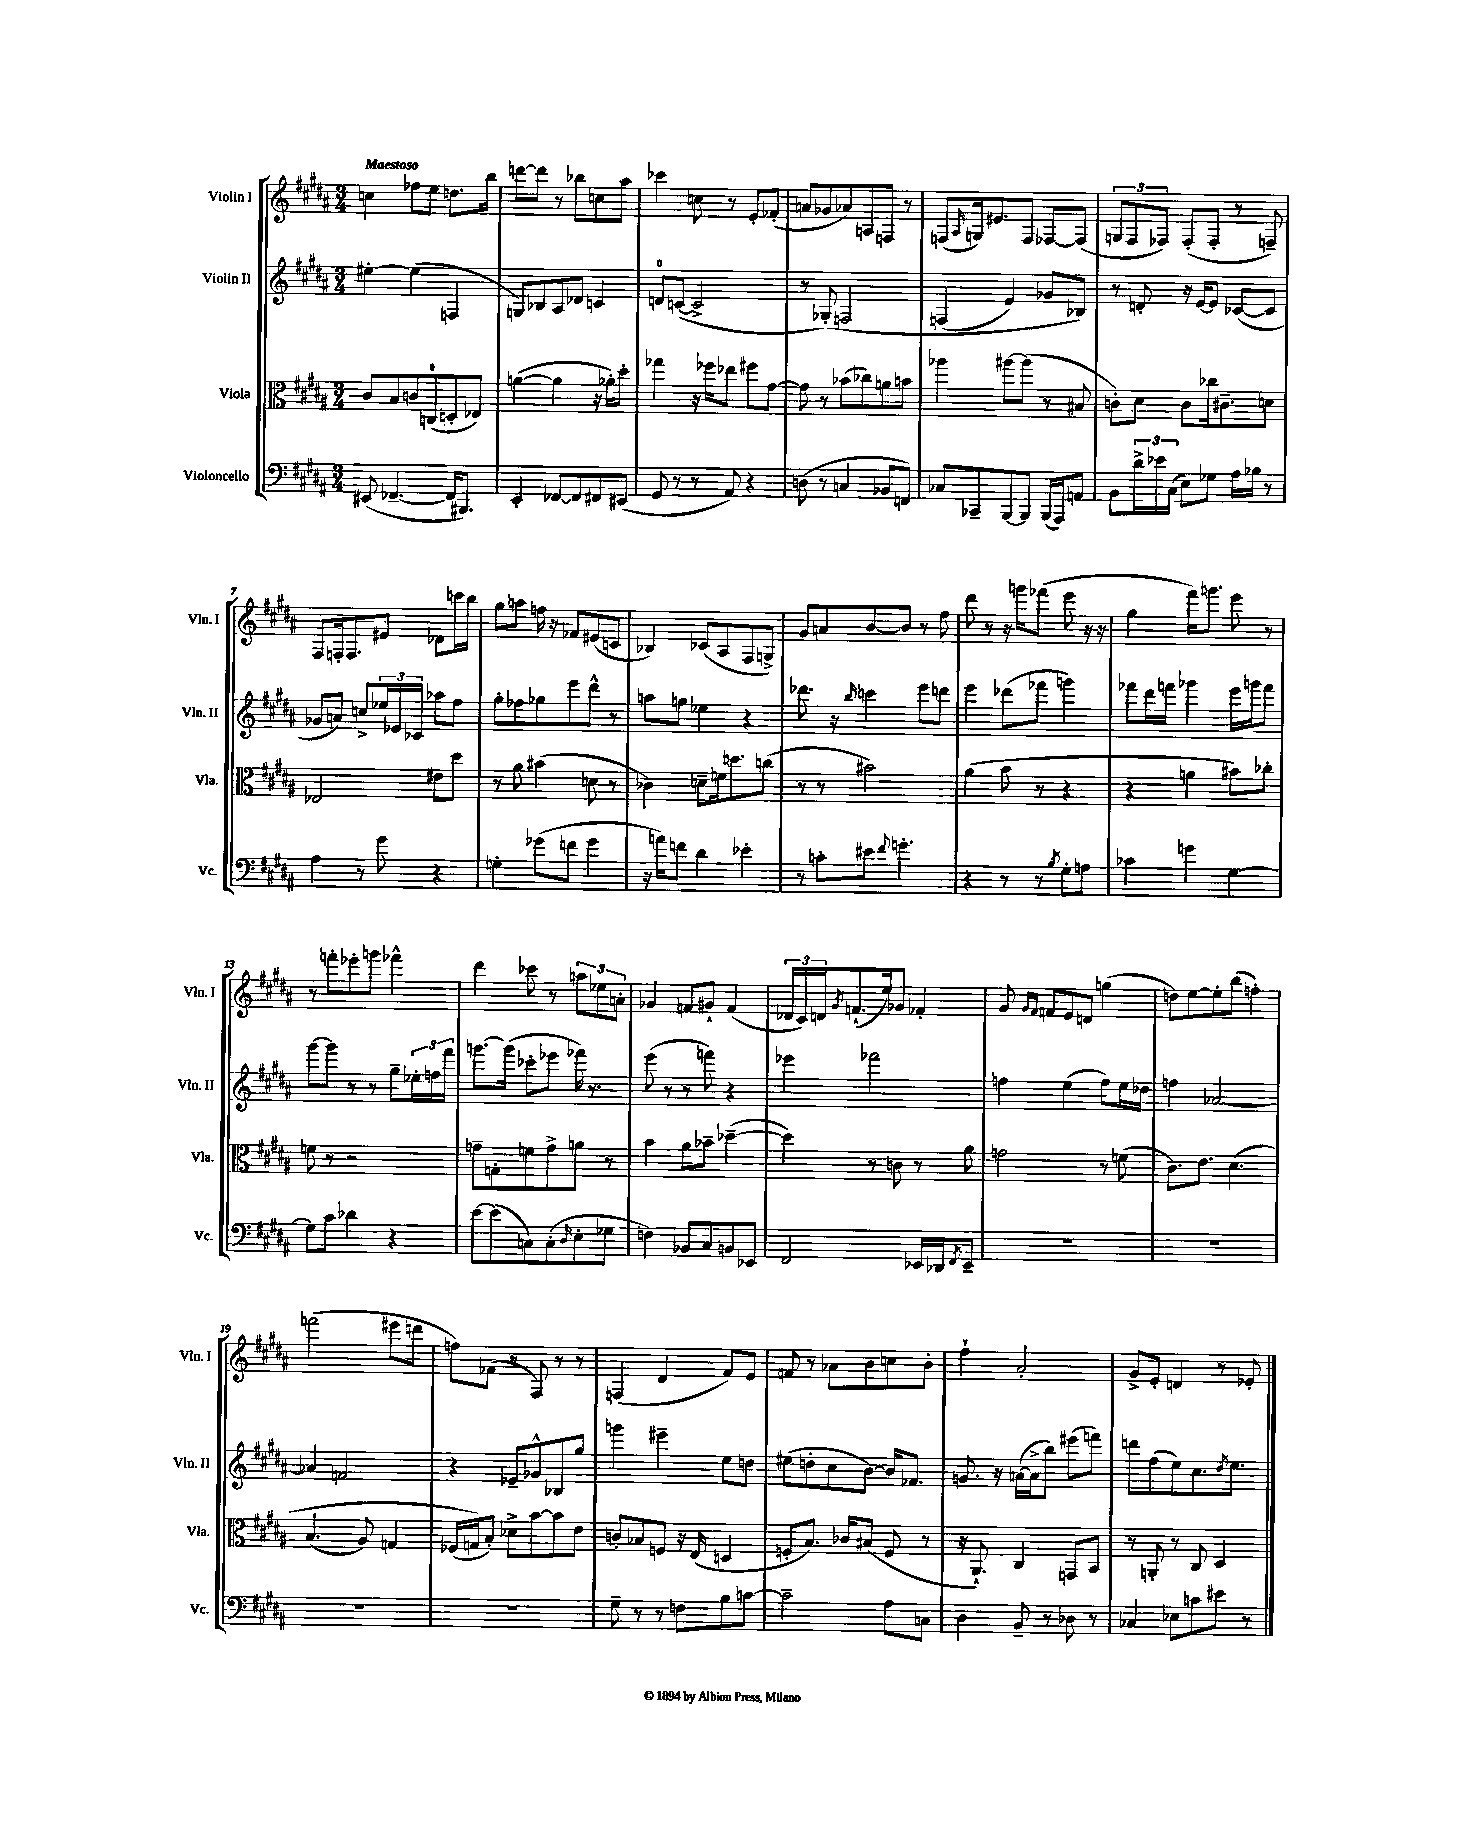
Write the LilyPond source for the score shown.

<<
\new StaffGroup <<
\new Staff = "s0" \with { instrumentName = "Violin I" shortInstrumentName = "Vln. I" } {
    \clef treble \key b \major \numericTimeSignature \time 3/4 \tempo "Maestoso"
    c''4 fes''8 e''8 d''8. b''16 |
    d'''8~ d'''8 r8 bes''8 c''8 ais''8 |
    ces'''4 c''8 r8 e'8-. fes'8-.( |
    a'8 ges'8 aes'8) a8 f8 r8 |
    f8( \grace { ais16 } g16) eis'8. f8 fes8~ fes8( |
    \tuplet 3/2 { g8 fis8 fes8) } fes8-.( fes8-. r8 f8--) |
    fis8 f16-. f8. eis'8 des'8 c'''16 b''16 |
    gis''8 a''8 f''16 r16 fes'8 eis'8( c'8 |
    bes4) ces'8( ais8 fis8 g8->) |
    gis'8 a'8 b'8~ b'8 r8 fis''8 |
    dis'''8 r8 r16 g'''16 fes'''8( e'''8 r16 r16 |
    gis''4 fis'''16) g'''8. e'''8 r8 |
    r8 f'''8-. ees'''8-. g'''8 fes'''4-^ |
    dis'''4 ces'''8 r8 \tuplet 3/2 { a''8 ees''8 a'8-. } |
    ges'4 f'8 gis'8-! f'4( |
    \tuplet 3/2 { des'16 cis'16) d'16 } \acciaccatura { gis'8 } f'8.-!( e''16) ges'8 fes'4-. |
    gis'8 \grace { gis'16 fis'16 } f'8 e'8 d'8 g''4( |
    d''8) e''8~ e''8-. b''8( f''4-.) |
    f'''2( eis'''8 d'''8 |
    f''8) fes'8( r8 fis8) r8 r8 |
    f4( dis'4 fis'8) e'8 |
    f'8 r8 aes'8 b'8 c''8 b'8-. |
    fis''4-! ais'2-. |
    gis'8-> e'8-. d'4 r8 ees'8-. \bar "|." |
}
\new Staff = "s1" \with { instrumentName = "Violin II" shortInstrumentName = "Vln. II" } {
    \clef treble \key b \major \numericTimeSignature \time 3/4
    eis''4~-. eis''4( f4 |
    g8) bes8 ais8 des'8 c'4 |
    d'8-0 c'8~( c'2-> |
    r8 ges8-.)\( f2 |
    f4( e'4) ges'8 bes8\) |
    r8 d'8-. r16 e'16~ e'8 ces'8~( ces'8 |
    ges'8 a'8) c''8-> \tuplet 3/2 { ees''16 ees'16 ces'16 } aes''8 fis''8 |
    gis''8-. fes''8 ges''8 e'''8 dis'''8-^ r8 |
    a''8 g''8 ees''4 r4 |
    des'''8. r16 \grace { b''16 } c'''4 e'''8 d'''8 |
    e'''4 des'''8( fes'''8 g'''4) |
    fes'''8 dis'''16 f'''16 ges'''4 e'''16 g'''16 f'''8 |
    gis'''8~ gis'''8 r8 r8 gis''8-- \tuplet 3/2 { ees''16-. f''16 fis'''16 } |
    g'''8.~ g'''16( ces'''8-. ees'''8 fes'''16) r8. |
    e'''8( r8 r8 f'''8) r4 |
    ees'''4 fes'''2 |
    f''4 e''4( f''8) e''16 des''16 |
    f''4 aes'2~ |
    aes'4 f'2 |
    r4 ees'8-- ges'8-^ bes8 gis''8 |
    g'''4 eis'''4-- e''8 d''8 |
    eis''8( d''8-. cis''8 b'8~) b'16 fes'8. |
    g'8. r16 a'16~( a'16-> b''8) eis'''8( f'''8) |
    d'''8 fis''8( e''8) cis''8. \acciaccatura { dis''8 } e''8. \bar "|." |
}
\new Staff = "s2" \with { instrumentName = "Viola" shortInstrumentName = "Vla." } {
    \clef alto \key b \major \numericTimeSignature \time 3/4
    cis'8 b8 c'8 c8-0( d8-. ees8) |
    a'4~( a'4 r16 aes'16-.) dis''8-. |
    ges''4 r16 fes''16 ees''8 fis''8 gis'8~ |
    gis'8 r8 bes'8( ces''8) a'8 b'8 |
    aes''4 ais''8~ ais''8( r8 bis8 |
    c'8-.) dis'8 c'8 ces''16 cis'8.-- d'8 |
    ees2 eis'8 dis''8 |
    r8 ais'8 bis'4( d'8 r8 |
    ces'4) d'8-- f'16 d''8. c''8( |
    r8 r8 bis'2) |
    ais'4( b'8 r8 r4 |
    r4 a'4 bis'8) ces''8-. |
    f'8 r8 r2 |
    g'8-- g8-. f'8 g'8-> a'8 r8 |
    b'4 ais'8 bes'8-- des''4~--( |
    des''4) r8 c'8 r8 ais'8 |
    g'2 r8 f'8( |
    cis'8.) e'8. dis'4.\( |
    b4.( ais8) g4 |
    fes16( g16\) b8-.) des'8-> b'8~ b'8 e'8 |
    c'8-. bes8 f8 r16 e16( d4 |
    f8-. b8.) ces'16 bis8( f8 r8 |
    r16 ais,8.-!) cis4 g,8 b,8 |
    r8 a,8-. r8 cis8 dis4 \bar "|." |
}
\new Staff = "s3" \with { instrumentName = "Violoncello" shortInstrumentName = "Vc." } {
    \clef bass \key b \major \numericTimeSignature \time 3/4
    eis,8( fes,4.~-- fes,16 bis,,8.) |
    e,4-. fes,8~ fes,8 fis,8 eis,8( |
    gis,8 r8 r8 ais,8) r4 |
    d8( r8 c4 bes,8 f,8) |
    ces8 ces,8-- b,,8~ b,,8 b,,16( ais,,16) a,8 |
    b,8 \tuplet 3/2 { dis'16-> ees'16 cis16( } e8) ges8 ais16 bes16 r8 |
    ais4 r8 gis'8 r4 |
    g4-. ges'8( f'8 ges'4 |
    r16 a'16) f'8 dis'4 ees'4-. |
    r8 c'8-. eis'8 \appoggiatura { fis'8 } g'4.-. |
    r4 r8 r8 \acciaccatura { b8 } gis8-. a8 |
    ces'4 g'4 gis4~ |
    gis8 cis'8 des'4 r4 |
    e'8~ e'8( c8) c8-.( \grace { dis16 } e8-. ges8 |
    f4) bes,8 cis8 b,8 ees,8 |
    fis,2 ees,16 des,16 \acciaccatura { fis,8 } ees,8-- |
    R2. |
    R2. |
    R2. |
    R2. |
    gis8-- r8 r8 f8 b8 c'8~ |
    c'2-- ais8 c8 |
    dis4 b,8-- r8 des8 r8 |
    ces4 ees8 c'8 eis'8 r8 \bar "|." |
}
>>
>>
